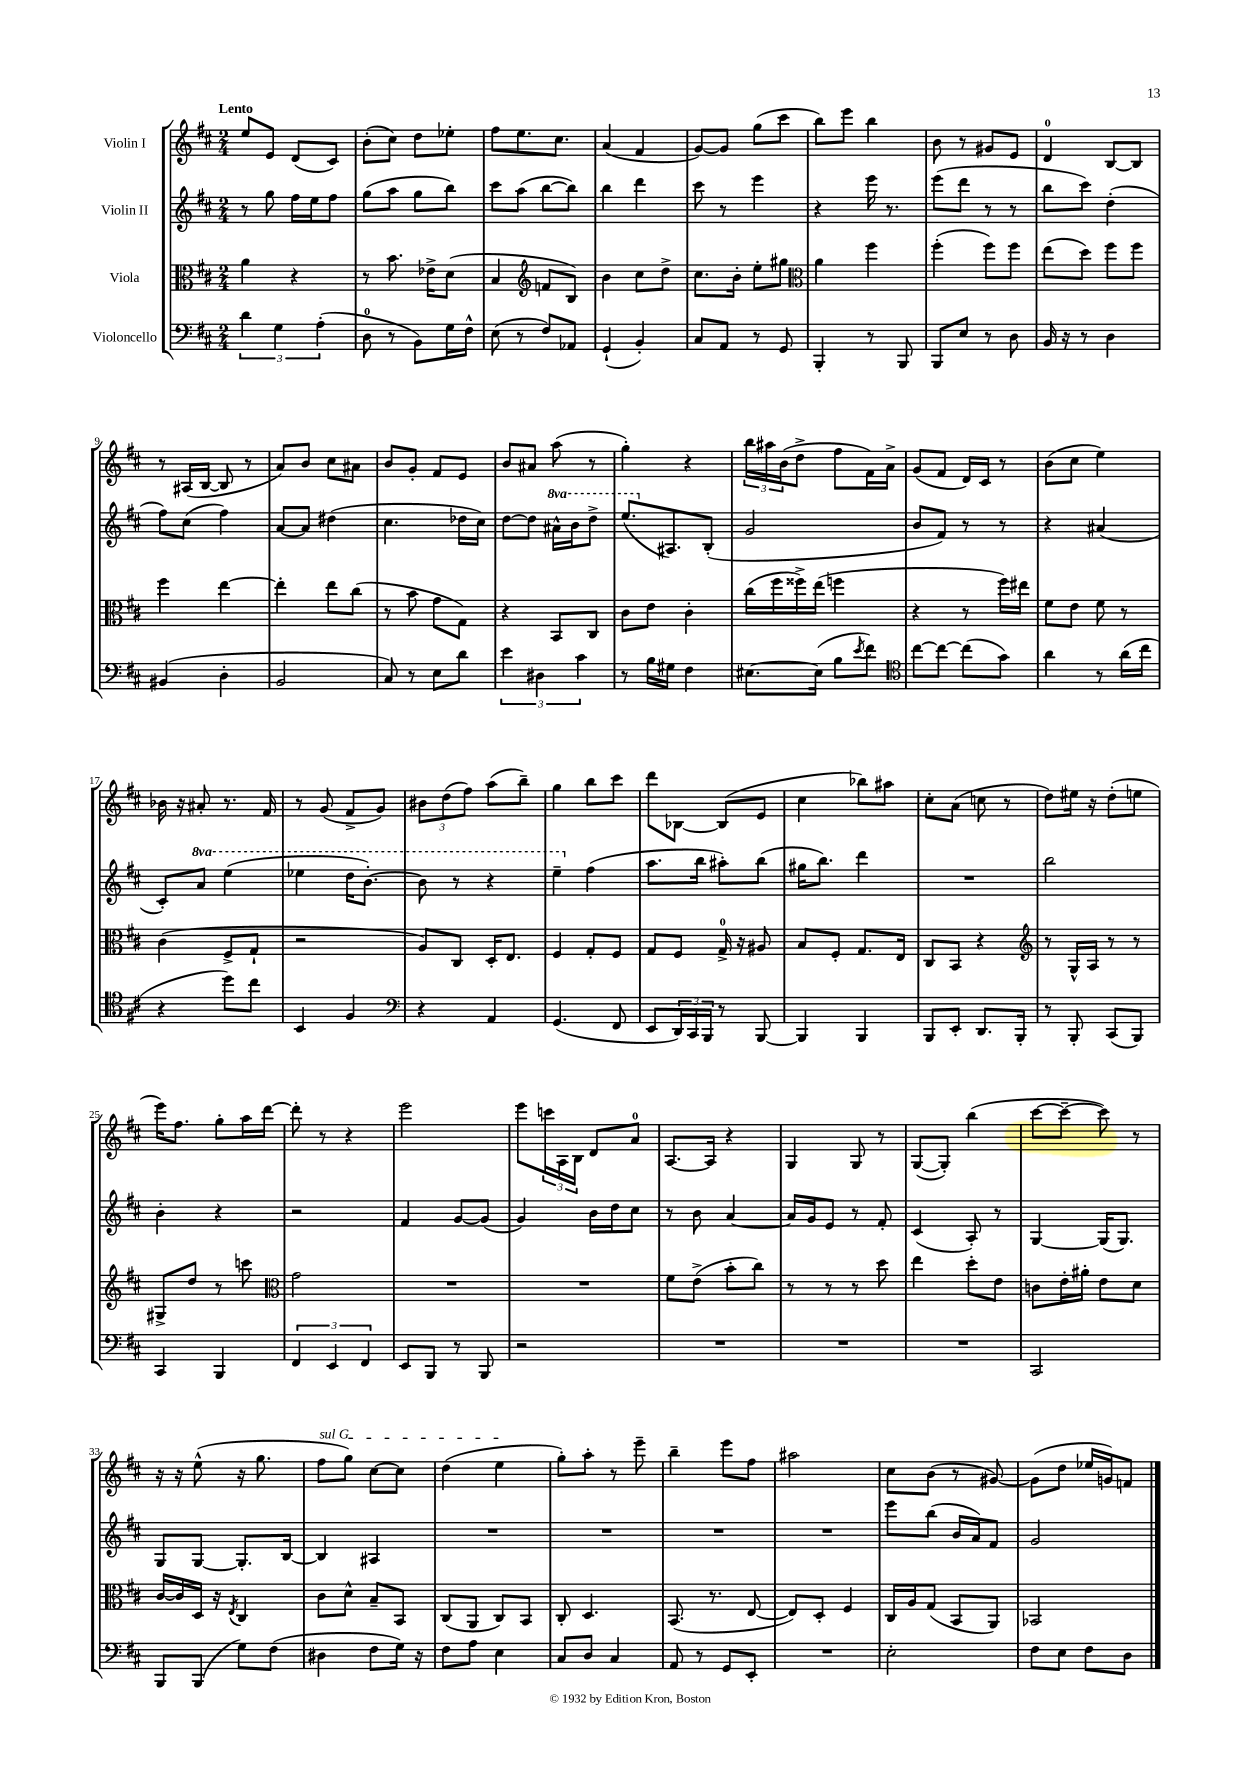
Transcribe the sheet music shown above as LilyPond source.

<<
\new StaffGroup <<
\new Staff = "s0" \with { instrumentName = "Violin I" } {
    \clef treble \key d \major \numericTimeSignature \time 2/4 \tempo "Lento"
    e''8 e'8 d'8( cis'8) |
    b'8-.( cis''8) d''8 ees''8-. |
    fis''8 e''8. cis''8. |
    a'4( fis'4 |
    g'8~) g'8 g''8( cis'''8 |
    b''8) e'''8 b''4 |
    b'8 r8 gis'8 e'8 |
    d'4-0 b8~ b8 |
    r8 ais16( b16~ b8 r8 |
    a'8) b'8 cis''8 ais'8 |
    b'8 g'8-. fis'8 e'8 |
    b'8 ais'8 a''8( r8 |
    g''4-.) r4 |
    \tuplet 3/2 { b''16 ais''16 b'16( } d''8-> fis''8 fis'16) a'16-> |
    g'8( fis'8 d'16) cis'16 r8 |
    b'8( cis''8 e''4) |
    bes'16 r16 ais'8-. r8. fis'16 |
    r8 g'8( fis'8-> g'8) |
    \tuplet 3/2 { bis'8 d''8( fis''8) } a''8( b''8--) |
    g''4 b''8 cis'''8 |
    d'''8 bes8~ bes8( e'8 |
    cis''4 bes''8) ais''8 |
    cis''8-. a'8( c''8 r8 |
    d''8) eis''16 r16 d''8-.( e''8 |
    e'''16) fis''8. g''8-. a''16 d'''16~ |
    d'''8-. r8 r4 |
    e'''2 |
    e'''8 \tuplet 3/2 { c'''16 a16 b16 } d'8 a'8-0 |
    a8.~ a16 r4 |
    g4 g8 r8 |
    g8~( g8-.) b''4( |
    cis'''8~ cis'''8~-- cis'''8) r8 |
    r16 r16 e''8-^( r16 g''8. |
    \once \override TextSpanner.bound-details.left.text = \markup { \italic "sul G" } fis''8\startTextSpan g''8) cis''8~ cis''8 |
    d''4( e''4\stopTextSpan |
    g''8-.) a''8-. r8 e'''8-- |
    b''4-- e'''8 fis''8 |
    ais''2 |
    cis''8 b'8( r8 gis'8~) |
    gis'8( d''8 ees''16 g'16) f'8 \bar "|." |
}
\new Staff = "s1" \with { instrumentName = "Violin II" } {
    \clef treble \key d \major \numericTimeSignature \time 2/4 \set Staff.ottavationMarkups = #ottavation-simple-ordinals
    r8 g''8 fis''16 e''16 fis''8 |
    g''8( a''8 g''8 b''8) |
    cis'''8 a''8( b''8~ b''8) |
    b''4 d'''4 |
    cis'''8 r8 e'''4 |
    r4 e'''16 r8. |
    e'''8( d'''8 r8 r8 |
    b''8 cis'''8) d''4-.( |
    fis''8) cis''8( fis''4) |
    a'8~ a'8 dis''4( |
    cis''4. des''16 cis''16) |
    d''8~ d''8 \ottava #1 ais''16-^ b''16 d'''8-> |
    e'''8.( \ottava #0 ais8.) b8-.( |
    g'2 |
    b'8 fis'8) r8 r8 |
    r4 ais'4( |
    cis'8-.) \ottava #1 a''8 e'''4( |
    ees'''4 d'''16 b''8.~-.) |
    b''8 r8 r4 |
    e'''4-- \ottava #0 fis''4( |
    a''8. b''16 ais''8-.) b''8( |
    gis''16 b''8.) d'''4 |
    R2 |
    b''2 |
    b'4-. r4 |
    r2 |
    fis'4 g'8~ g'8( |
    g'4) b'16 d''16 cis''8 |
    r8 b'8 a'4~ |
    a'16 g'16 e'8 r8 fis'8-. |
    cis'4( a8-.) r8 |
    g4~ g16( g8.) |
    g8 g8~ g8.-. b16~ |
    b4 ais4 |
    R2 |
    R2 |
    R2 |
    R2 |
    e'''8 b''8( b'16 a'16) fis'8 |
    g'2 \bar "|." |
}
\new Staff = "s2" \with { instrumentName = "Viola" } {
    \clef alto \key d \major \numericTimeSignature \time 2/4
    a'4 r4 |
    r8 b'8. ees'16-> d'8( |
    b4 \clef treble f'8 b8) |
    b'4 cis''8 d''8-> |
    cis''8. b'16-. e''8-. gis''8 |
    \clef alto a'4 fis''4 |
    fis''4-.( fis''8) fis''8 |
    e''8( d''8) fis''8 fis''8 |
    fis''4 e''4~ |
    e''4-. e''8 cis''8( |
    r8 b'8 g'8 g8) |
    r4 b,8 cis8 |
    cis'8 e'8 cis'4-. |
    cis''16( fis''16 fisis''16->) e''16( f''4 |
    r4 r8 fis''16) eis''16 |
    fis'8 e'8 fis'8 r8 |
    cis'4( fis8-> g8-! |
    r2 |
    a8) cis8 d16-. e8. |
    fis4 g8-. fis8 |
    g8 fis8 g16-0-> r16 ais8 |
    b8 fis8-. g8. e16 |
    cis8 b,8 r4 |
    \clef treble r8 g16-^ a16 r8 r8 |
    gis8-> d''8 r8 c'''8 |
    \clef alto g'2 |
    R2 |
    R2 |
    fis'8 e'8->( b'8-. cis''8) |
    r8 r8 r8 d''8 |
    e''4 d''8-. e'8 |
    c'8 e'16-. ais'16-. e'8 d'8 |
    cis'16~ cis'16 d16 r16 \acciaccatura { e8 } cis4 |
    cis'8 d'8-^ b8-- b,8 |
    cis8( a,8 cis8) b,8 |
    cis8-. d4. |
    b,8.( r8. e8~ |
    e8) d8-. fis4 |
    cis16 a16 g8( b,8 a,8) |
    bes,2 \bar "|." |
}
\new Staff = "s3" \with { instrumentName = "Violoncello" } {
    \clef bass \key d \major \numericTimeSignature \time 2/4
    \tuplet 3/2 { d'4 g4 a4-.( } |
    d8-0 r8 b,8) g16 fis16-^ |
    e8( r8 fis8) aes,8 |
    g,4-!( b,4-.) |
    cis8 a,8 r8 g,8 |
    b,,4-. r8 b,,8 |
    b,,8 e8 r8 d8 |
    b,16 r16 r8 d4 |
    bis,4( d4-. |
    b,2 |
    cis8) r8 e8 d'8 |
    \tuplet 3/2 { e'4 dis4 cis'4 } |
    r8 b16 gis16 fis4 |
    eis8.~ eis16( b8 \acciaccatura { e'8 } fis'8) |
    \clef tenor cis''8~ cis''8~ cis''8( g'8) |
    a'4 r8 a'16( cis''16 |
    r4 d''8) cis''8 |
    b,4 fis4 |
    \clef bass r4 a,4 |
    g,4.( fis,8 |
    e,8 \tuplet 3/2 { d,16) cis,16 b,,16 } r8 b,,8~ |
    b,,4 b,,4 |
    b,,8 e,8-. d,8. b,,16-. |
    r8 b,,8-. cis,8( b,,8) |
    cis,4 b,,4 |
    \tuplet 3/2 { fis,4 e,4 fis,4 } |
    e,8 b,,8 r8 b,,8 |
    r2 |
    R2 |
    R2 |
    R2 |
    cis,2 |
    b,,8 b,,8( g8) fis8( |
    dis4 fis8 g16) r16 |
    fis8 a8 e4 |
    cis8 d8 cis4 |
    a,8 r8 g,8 e,8-. |
    R2 |
    e2-. |
    fis8 e8 fis8 d8 \bar "|." |
}
>>
>>
